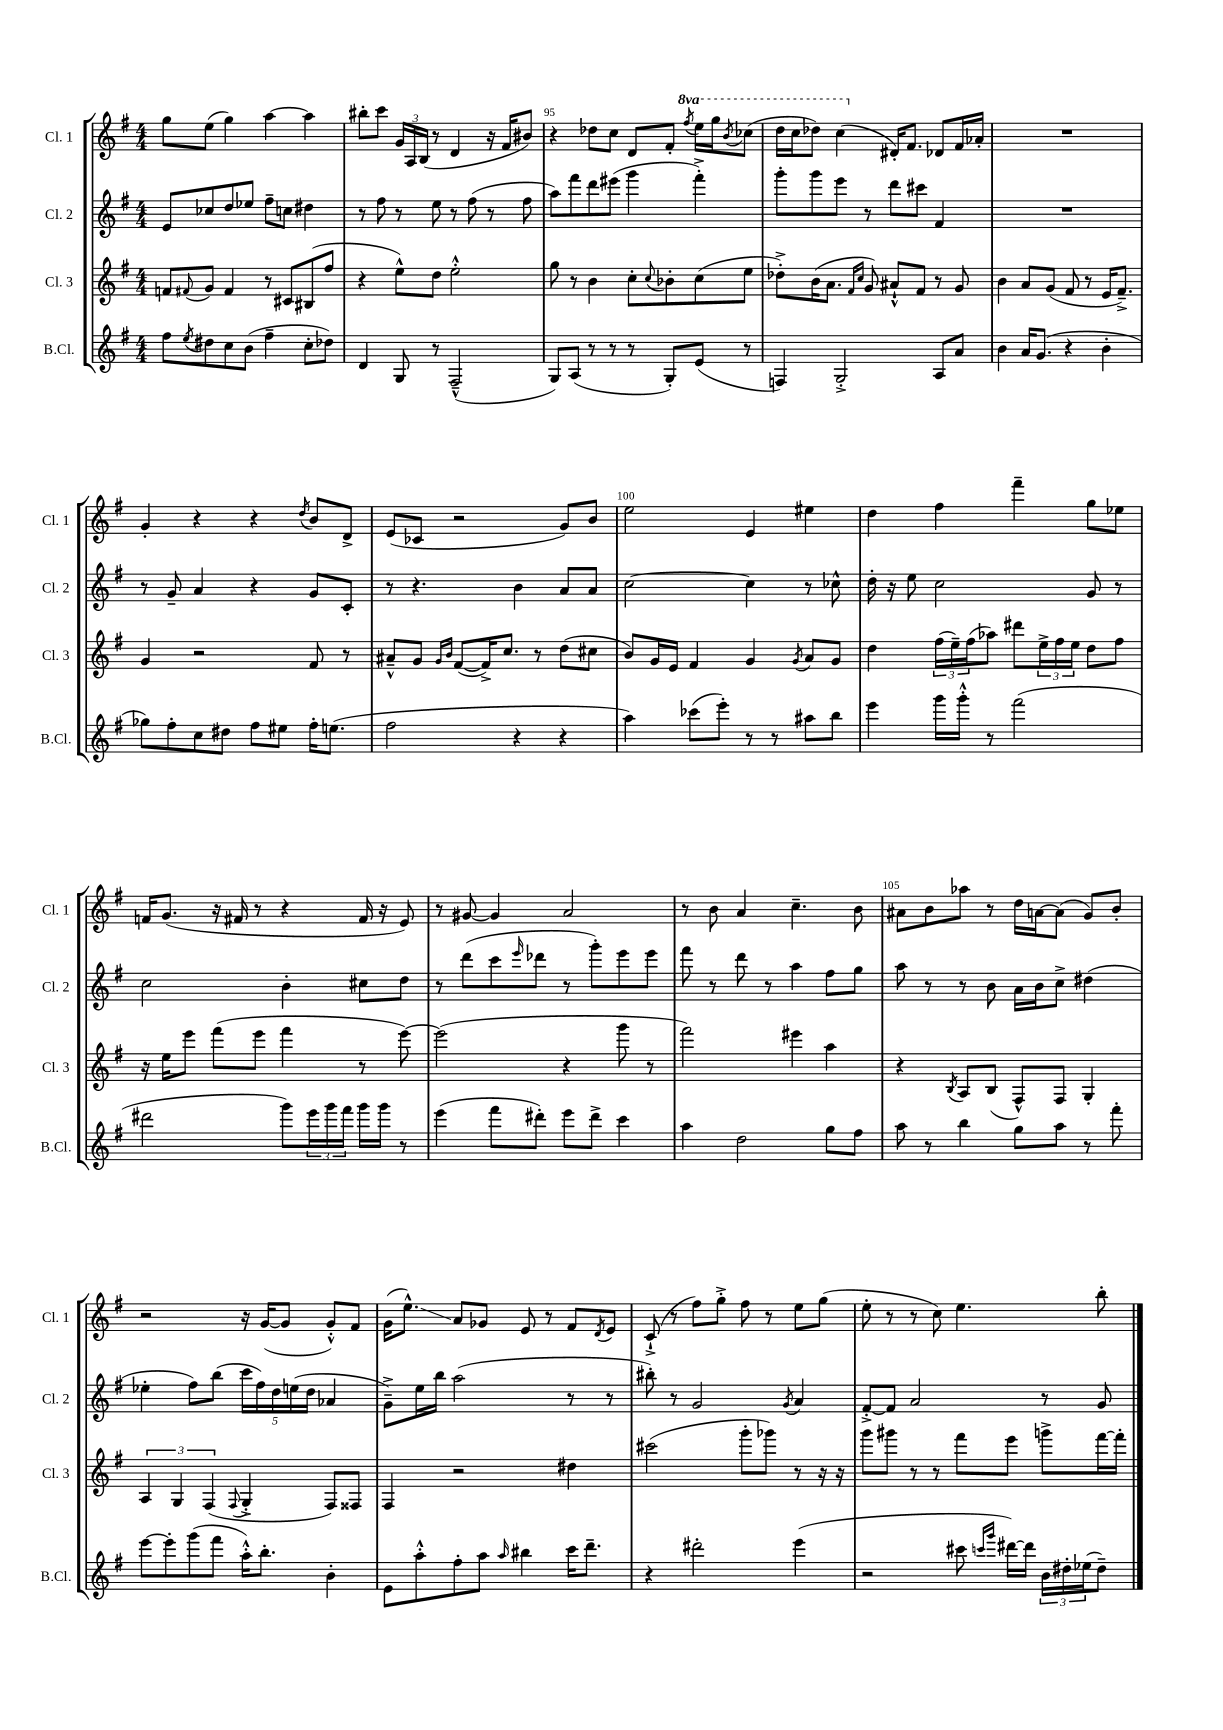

**kern	**kern	**kern	**kern
*staff4	*staff3	*staff2	*staff1
*clefG2	*clefG2	*clefG2	*clefG2
*k[f#]	*k[f#]	*k[f#]	*k[f#]
*M4/4	*M4/4	*M4/4	*M4/4
8ff#	8f	8e	8gg
8qee	8qqf#	.	.
8dd#	8g	8cc-	(8ee
8cc	4f#	8dd	4gg)
(8b	.	8ee-	.
4ff#~	8r	8ff#~	[4aa
.	8c#	8cc	.
8cc'	(8B#	4dd#	4aa]
8dd-)	8ff#	.	.
=	=	=	=
4d	4r	8r	8bb#'
.	.	8ff#	8ccc
8G	8ee^^)	8r	24g
.	.	.	24A
.	.	.	(24B
8r	8dd	8ee	8r
(2F#~^^	2ee'^^	8r	4d
.	.	(8ff#	.
.	.	8r	16r
.	.	.	16f#
.	.	8ff#	8b#)
=	=	=	=
8G)	8gg	8aa)	4r
(8A	8r	8fff#	.
8r	4b	8ddd	8dd-
8r	.	(8eee#	8cc
8r	8cc'	4ggg	8d
.	8qqcc	.	.
8G')	8b-'	.	8f#'
.	.	.	8qfff#
(8e	(8cc	4fff#'^)	16eee
.	.	.	16ggg
.	.	.	8qbb
8r	8ee	.	(8ccc-
=	=	=	=
4F)	8dd-'^)	8ggg'	16ddd
.	.	.	16ccc
.	(16b	8ggg	8ddd-)
.	8.a	.	.
2G'^	.	8eee	(4ccc
.	16qqf#	.	.
.	16qqcc	.	.
.	8g)	8r	.
.	8a#`^^	8ddd	16d#')
.	.	.	8.f#
.	8f#	8ccc#	.
8A	8r	4f#	8d-
8a	8g	.	16f#
.	.	.	16a-'
=	=	=	=
4b	4b	1r	1r
16a	8a	.	.
(8.g	.	.	.
.	(8g	.	.
4r	8f#	.	.
.	8r	.	.
4b'	16e	.	.
.	8.f#~^)	.	.
=	=	=	=
8gg-)	4g	8r	4g'
8ff#'	.	8g~	.
8cc	2r	4a	4r
8dd#	.	.	.
8ff#	.	4r	4r
8ee#	.	.	.
.	.	.	8qdd
16ff#'	8f#	8g	8b
(8.ee	.	.	.
.	8r	8c'	8d^
=	=	=	=
2ff#	8a#~^^	8r	(8e
.	8g	4.r	8c-
.	16qqg	.	.
.	16qqb	.	.
.	([8f#	.	2r
.	16f#^])	.	.
.	8.cc	.	.
4r	.	4b	.
.	8r	.	.
4r	(8dd	8a	8g)
.	8cc#	8a	8b
=	=	=	=
4aa)	8b)	[2cc	2ee
.	16g	.	.
.	16e	.	.
(8ccc-	4f#	.	.
8eee')	.	.	.
8r	4g	4cc]	4e
8r	.	.	.
.	8qg	.	.
8aa#	8a	8r	4ee#
8bb	8g	8cc-^^	.
=	=	=	=
4eee	4dd	16dd'	4dd
.	.	16r	.
.	.	8ee	.
16ggg	(24ff#	2cc	4ff#
.	24ee~)	.	.
16ggg'^^	.	.	.
.	(24ff#	.	.
8r	8aa-)	.	.
(2fff#	8ddd#	.	4fff#~
.	24ee^	.	.
.	24ff#	.	.
.	24ee	.	.
.	8dd	8g	8gg
.	8ff#	8r	8ee-
=	=	=	=
2ddd#	16r	2cc	16f
.	16ee	.	(8.g
.	8eee	.	.
.	(8fff#	.	16r
.	.	.	16f#
.	8eee	.	8r
8ggg)	4fff#	4b'	4r
24eee	.	.	.
24ggg	.	.	.
24fff#	.	.	.
16ggg	8r	8cc#	16f#
16ggg	.	.	16r
8r	[8eee)	8dd	8e)
=	=	=	=
(4eee	(2eee]	8r	8r
.	.	(8ddd	[8g#
8fff#	.	8ccc	4g#]
.	.	16qqeee	.
8ddd#')	.	8ddd-	.
8eee	4r	8r	2a
8ddd#^	.	8ggg')	.
4ccc	8ggg	8eee	.
.	8r	8eee	.
=	=	=	=
4aa	2fff#)	8fff#	8r
.	.	8r	8b
2dd	.	8ddd	4a
.	.	8r	.
.	4eee#	4aa	4.cc~
8gg	4aa	8ff#	.
8ff#	.	8gg	8b
=	=	=	=
8aa	4r	8aa	8a#
8r	.	8r	8b
.	8qB	.	.
4bb	8A	8r	8aa-
.	(8B	8b	8r
8gg	8F#^^)	16a	16dd
.	.	16b	[16a
8aa	8F#	8cc^	(8a]
8r	4G'	(4dd#	8g)
8fff#'	.	.	8b'
=	=	=	=
[8eee	6A	4ee-'	2r
8eee']	.	.	.
.	6G	.	.
(8ggg	.	8ff#)	.
.	(6F#	.	.
8fff#	.	(8bb	.
.	8qqF#	.	.
16aa'^^)	4G'^	20ccc	16r
.	.	20ff#)	.
8.bb'	.	.	([16g
.	.	20dd	.
.	.	.	8g]
.	.	(20ee	.
.	.	20dd	.
4b'	8F#)	4a-	8g'^^)
.	8F##	.	8f#
=	=	=	=
8e	4F#	8g~^)	(16g
.	.	.	8.ee^^)
8aa'^^	.	16ee	.
.	.	16bb	.
8ff#'	2r	(2aa	8a
8aa	.	.	8g-
16qqaa	.	.	.
4bb#	.	.	8e
.	.	.	8r
16ccc	4dd#	8r	8f#
8.ddd~	.	.	.
.	.	.	8qd
.	.	8r	8e
=	=	=	=
4r	(2ccc#	8bb#')	(8c`^
.	.	8r	8r
2ddd#'	.	2g	8ff#)
.	.	.	8gg'^
.	8ggg'	.	8ff#
.	8ggg-)	.	8r
.	.	8qg	.
(4eee	8r	4a	8ee
.	16r	.	(8gg
.	16r	.	.
=	=	=	=
2r	8ggg	[8f#'^	8ee'
.	8ggg#	8f#]	8r
.	8r	2a	8r
.	8r	.	8cc)
8ccc#	8fff#	.	4.ee
16qqccc	.	.	.
16qqggg	.	.	.
[16ddd#)	8eee	.	.
16ddd#]	.	.	.
24b	8ggg^	8r	.
24dd#'	.	.	.
(24ee-	.	.	.
8dd#~)	[16fff#	8g	8bb'
.	16fff#']	.	.
==	==	==	==
*-	*-	*-	*-
